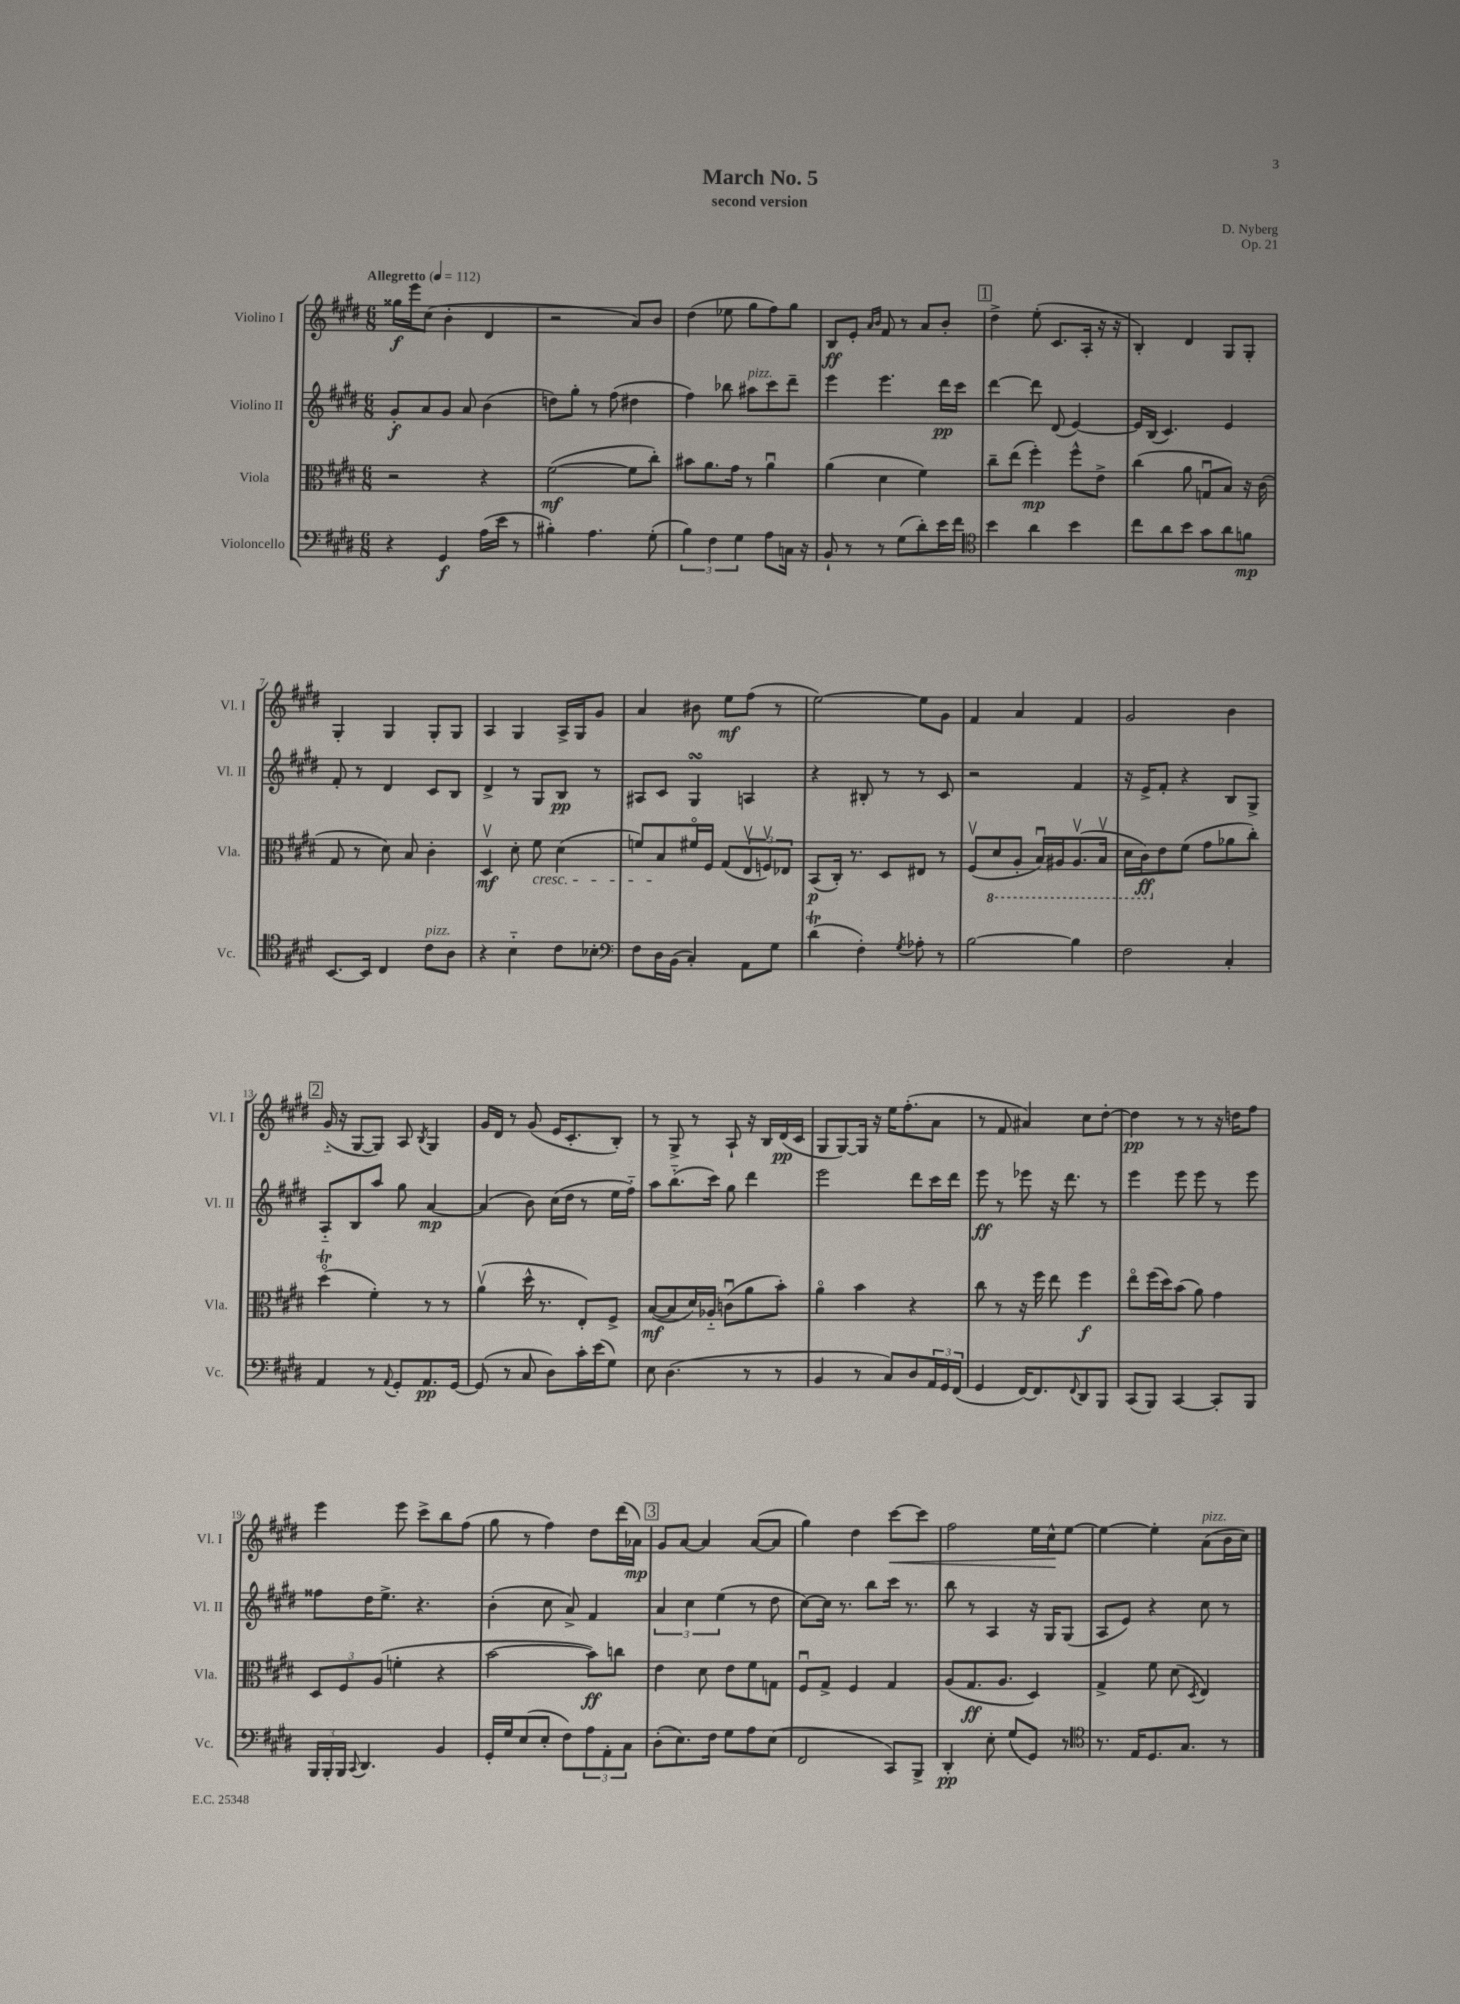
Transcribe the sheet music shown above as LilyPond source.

\header { title = "March No. 5" composer = "D. Nyberg" subtitle = "second version" opus = "Op. 21" }
<<
\new StaffGroup <<
\new Staff = "s0" \with { instrumentName = "Violino I" shortInstrumentName = "Vl. I" } {
    \clef treble \key e \major \numericTimeSignature \time 6/8 \tempo "Allegretto" 4 = 112
    gisis''16\f e'''16 cis''8( b'4-. dis'4 |
    r2 a'8) b'8 |
    dis''4( ees''8 gis''8 fis''8) gis''8 |
    b8\ff e'8-. \grace { a'16 b'16 } fis'8 r8 a'8 b'8-. |
    \mark \markup { \box "1" } dis''4-> e''8-.( cis'8. a16-. r16 r16 |
    b4-.) dis'4 gis8 gis8-. |
    gis4-. gis4 gis8-. gis8 |
    a4 gis4 a16-> gis16 gis'8 |
    a'4 bis'8 e''8\mf fis''8( r8 |
    e''2~) e''8 gis'8 |
    fis'4 a'4 fis'4 |
    gis'2 b'4 |
    \mark \markup { \box "2" } gis'16-_( r16 gis8~ gis8) a8 \acciaccatura { b8 } gis4 |
    gis'16 dis'16 r8 gis'8( e'16 cis'8.-. b8-.) |
    r8 gis8-> r8 a8-! r16 b16 dis'16\pp( cis'16 |
    gis8 gis8~) gis16 r16 e''16 fis''8.-.( a'8 |
    r8 fis'8 ais'4) cis''8 dis''8~-. |
    dis''4\pp r8 r8 r16 d''16 fis''8 |
    e'''4 e'''8 cis'''8-> b''8 fis''8( |
    gis''8 r8 fis''4) dis''8 dis'''16( aes'16\mp) |
    \mark \markup { \box "3" } gis'8 a'8~ a'4 a'8~( a'8 |
    gis''4) dis''4 cis'''8~\< cis'''8 |
    fis''2 e''16 cis''16-^\! e''8~ |
    e''4~ e''4-. a'8^\markup { \italic "pizz." }( b'16 cis''16) \bar "|." |
}
\new Staff = "s1" \with { instrumentName = "Violino II" shortInstrumentName = "Vl. II" } {
    \clef treble \key e \major \numericTimeSignature \time 6/8
    gis'8-.\f a'8 gis'8 a'8 b'4( |
    d''8) gis''8-. r8 fis''8( dis''4 |
    fis''4) bes''8 ais''8^\markup { \italic "pizz." } cis'''8 dis'''8-- |
    e'''4 e'''4. dis'''16\pp cis'''16 |
    \mark \markup { \box "1" } dis'''4~ dis'''8 dis'8( e'4~) |
    e'16 b16( cis'4.) e'4 |
    fis'8-. r8 dis'4 cis'8 b8 |
    dis'4-> r8 gis8 b8\pp r8 |
    ais8 cis'8 gis4\turn a4 |
    r4 bis8-. r8 r8 cis'8 |
    r2 fis'4 |
    r16 e'16-> fis'8-. r4 b8 gis8-> |
    \mark \markup { \box "2" } a8-_ b8 a''8 gis''8 a'4~\mp |
    a'4( b'8) cis''16( dis''16 r8 e''16 fis''16-_) |
    a''8 b''8.-_( cis'''16) gis''8 dis'''4 |
    e'''2 dis'''8 cis'''16 dis'''16 |
    e'''8\ff r8 ees'''8 r16 dis'''8. r8 |
    e'''4 e'''8 e'''8 r8 e'''8 |
    fisis''8 dis''16 e''8.-> r4. |
    b'4-.( cis''8 a'8->) fis'4 |
    \mark \markup { \box "3" } \tuplet 3/2 { a'4 cis''4 e''4( } r8 dis''8 |
    cis''8~) cis''16 r8. b''8 cis'''16 r8. |
    b''8 r8 a4 r16 gis16 gis8( |
    a8 e'8) r4 cis''8 r8 \bar "|." |
}
\new Staff = "s2" \with { instrumentName = "Viola" shortInstrumentName = "Vla." } {
    \clef alto \key e \major \numericTimeSignature \time 6/8
    r2 r4 |
    fis'2~\mf( fis'8 cis''8-.) |
    bis'8 a'8. gis'16 r8 a'4\downbow |
    a'4( dis'4 fis'4) |
    \mark \markup { \box "1" } cis''8-- e''8( fis''4-.\mp) fis''8-^ e'8-> |
    cis''4( a'8 g8\downbow b8) r16 cis'16( |
    gis8 r8 dis'8) b8 cis'4-. |
    dis4\upbow\mf dis'8-. fis'8\cresc dis'4( |
    f'8) b8\! fis'16\flageolet fis16 gis8( \tuplet 3/2 { e8\upbow f8\upbow) ees8 } |
    b,8\p( cis16-.) r8. dis8 eis8 r8 |
    fis8\upbow( \ottava #-1 dis8 a,8-. b,16\downbow) ais,16 ais,8.\upbow( b,16\upbow |
    dis16 cis16\ff) \ottava #0 e'8 fis'8( gis'8 aes'8 cis''8-.) |
    \mark \markup { \box "2" } dis''4\flageolet\trill( fis'4-.) r8 r8 |
    a'4\upbow( dis''16-^ r8. e8-.) fis8-> |
    b8~\mf( b8 dis'16) aes16-_ c'8\downbow( a'8 b'8-.) |
    a'4\flageolet b'4 r4 |
    cis''8 r8 r16 fis''16 e''8 fis''4\f |
    e''8\flageolet fis''16( dis''16) b'8( a'8) gis'4 |
    \tuplet 3/2 { dis8 fis8 a8( } f'4-. r4 |
    b'2~ b'8\ff) c''8 |
    \mark \markup { \box "3" } e'4 dis'8 e'8 fis'8 g8 |
    fis8\downbow gis8-> fis4 gis4 |
    a8( gis8.\ff a8. dis4) |
    gis4-> fis'8 dis'8( \acciaccatura { dis8 } e4) \bar "|." |
}
\new Staff = "s3" \with { instrumentName = "Violoncello" shortInstrumentName = "Vc." } {
    \clef bass \key e \major \numericTimeSignature \time 6/8
    r4 gis,4\f a16( e'16 r8 |
    bis4-.) a4. gis8-.( |
    \tuplet 3/2 { b4) fis4 gis4 } a8 c16 r16 |
    b,8-! r8 r8 gis8( dis'8-.) e'16 fis'16 |
    \mark \markup { \box "1" } \clef tenor b'4 a'4 b'4 |
    cis''8 a'8 b'8 gis'8 a'8 f'8\mp |
    b,8.~ b,16 cis4 cis'8^\markup { \italic "pizz." } a8 |
    r4 b4-_ cis'8 bes8-. |
    \clef bass fis8 dis16 b,16( cis4-.) a,8 gis8 |
    dis'4\trill( fis4-.) \acciaccatura { gis8 } aes8-. r8 |
    b2~ b4 |
    fis2 cis4-. |
    \mark \markup { \box "2" } a,4 r8 \appoggiatura { a,8 } gis,8-. a,8.\pp gis,16~ |
    gis,8( r8 cis8 dis8) cis'16-. e'16( gis8) |
    e8 dis4.( r8 r8 |
    b,4 r8 cis8) dis8 \tuplet 3/2 { a,16 gis,16 fis,16( } |
    gis,4 fis,16~) fis,8. \appoggiatura { fis,8 } dis,8 b,,8 |
    cis,8( b,,8) cis,4~ cis,8-. b,,8 |
    \tuplet 3/2 { b,,16 b,,16-. b,,16 } \appoggiatura { cis,8 } dis,4. b,4 |
    gis,16-. gis16 e8( e8-. fis8) \tuplet 3/2 { a8 a,8-. cis8 } |
    \mark \markup { \box "3" } dis8-.( e8.) fis16 gis8 a8 e8( |
    fis,2 cis,8) b,,8-> |
    dis,4-.\pp e8-. gis8( gis,8) r8 |
    \clef tenor r8. e16 dis8. gis8. r8 \bar "|." |
}
>>
>>
